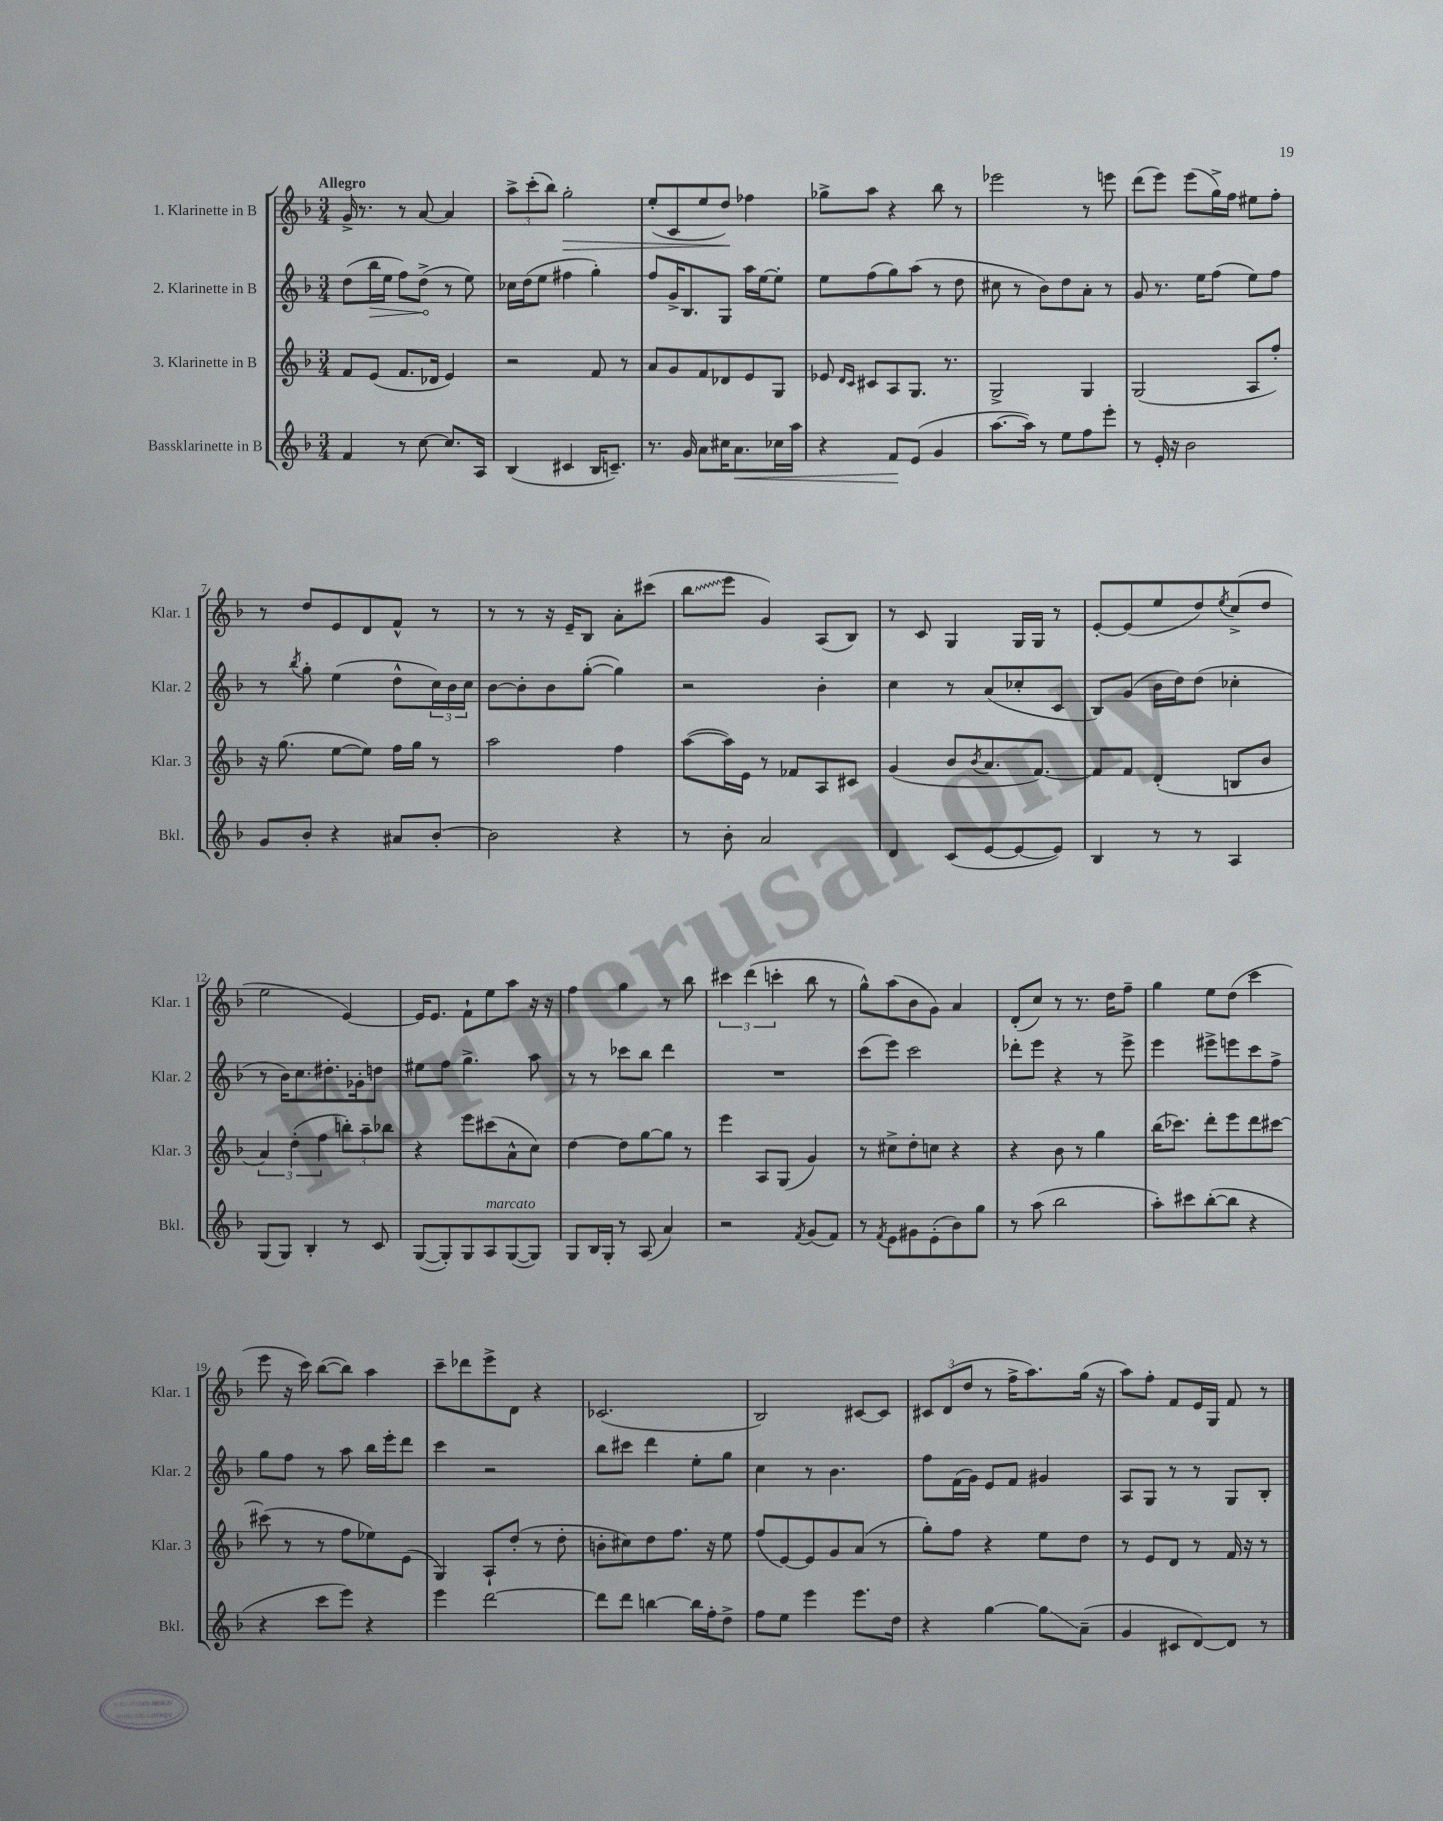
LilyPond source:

<<
\new StaffGroup <<
\new Staff = "s0" \with { instrumentName = "1. Klarinette in B" shortInstrumentName = "Klar. 1" } {
    \clef treble \key f \major \numericTimeSignature \time 3/4 \tempo "Allegro"
    g'16-> r8. r8 a'8~ a'4 |
    \tuplet 3/2 { a''8-> c'''8-.( bes''8) } g''2-.\> |
    e''8-.( c'8 e''8 d''8\!) fes''4 |
    ges''8-> a''8 r4 bes''8 r8 |
    ees'''2 r8 e'''8 |
    d'''8( e'''8) e'''8( g''16->) f''16 eis''8 f''8-. |
    r8 d''8 e'8 d'8 f'8-^ r8 |
    r8 r8 r16 e'16-- bes8 a'8-. cis'''8( |
    \once \override Glissando.style = #'zigzag bes''8\glissando e'''8 g'4) a8( bes8) |
    r8 c'8 g4 g16 g16 r8 |
    e'8~-. e'8( e''8 d''8) \acciaccatura { e''8 } c''8->( d''8 |
    e''2 e'4~) |
    e'16 e'8. f'8-! e''8 a''8 r16 r16 |
    f''4 g''4 r8 bes''8 |
    \tuplet 3/2 { cis'''4 d'''4( c'''4-. } bes''8 r8 |
    g''8-^) a''8( bes'8 g'8) a'4 |
    d'8-.( c''8) r8 r8. d''16 f''8-- |
    g''4 e''8 d''8( c'''4 |
    e'''8 r16 c'''16) bes''8~( bes''8) a''4 |
    c'''8-- des'''8 e'''8-> d'8 r4 |
    ces'2.( |
    bes2) cis'8~ cis'8 |
    \tuplet 3/2 { cis'8 d'8( d''8 } r8 f''16-> a''8.) g''16( r16 |
    a''8) f''8-. f'8 e'16 g16 f'8 r8 \bar "|." |
}
\new Staff = "s1" \with { instrumentName = "2. Klarinette in B" shortInstrumentName = "Klar. 2" } {
    \clef treble \key f \major \numericTimeSignature \time 3/4
    d''8( \once \override Hairpin.circled-tip = ##t bes''16\> e''16 f''8) d''8->\!( r8 e''8) |
    ces''16 d''16( e''8 fis''4 g''4-.) |
    f''8 g'16-> bes8. g8 a''16 e''16~ e''8-. |
    e''8 f''8( g''8) a''8( r8 d''8 |
    cis''8 r8 bes'8) d''8 a'8-. r8 |
    g'8 r8. e''16 f''8( e''8) f''8 |
    r8 \acciaccatura { bes''8 } g''8-. e''4( d''8-^ \tuplet 3/2 { c''16) bes'16 c''16 } |
    bes'8~ bes'8-. bes'8 g''8~-.( g''4) |
    r2 bes'4-. |
    c''4 r8 a'8( ces''8-. c'8 |
    bes8) g'8( bes'16 d''16) d''8( ces''4-. |
    r8 bes'16) c''8. dis''8.-. ges'16-. d''8 |
    eis''8 f''8 g''4.-> a''8 |
    r8 r8 ces'''8 bes''8 d'''4 |
    R2. |
    c'''8( e'''8) c'''2 |
    des'''8-. e'''8 r4 r8 e'''8-> |
    e'''4 eis'''8-> e'''8 c'''8 f''8-> |
    g''8 f''8 r8 a''8 bes''16 e'''16-. d'''8 |
    c'''4 r2 |
    bes''8 cis'''8 d'''4 e''8-. g''8 |
    c''4 r8 bes'4. |
    f''8 f'16( g'16) e'8 f'8 gis'4 |
    a8 g8 r8 r8 g8 bes8-. \bar "|." |
}
\new Staff = "s2" \with { instrumentName = "3. Klarinette in B" shortInstrumentName = "Klar. 3" } {
    \clef treble \key f \major \numericTimeSignature \time 3/4
    f'8 e'8( f'8. des'16 e'4) |
    r2 f'8 r8 |
    a'8 g'8 f'8 des'8 e'8 g8 |
    ees'8 \grace { d'16 c'16 } cis'8 a8 g8. r8. |
    g2-> g4 |
    g2( a8 f''8-.) |
    r16 g''8.( e''8~ e''8) f''16 g''16 r8 |
    a''2 f''4 |
    a''8~( a''16) e'16 r8 fes'8 a8 cis'8 |
    g'4( bes'8 \acciaccatura { bes'8 } a'8. f'8.~) |
    f'8 f'8 d'4-.( b8 bes'8 |
    \tuplet 3/2 { a'4) d''4-.( f''4 } \tuplet 3/2 { b''8-.) a''8-- bes''8 } |
    r4 e'''8 cis'''8( a'8-^ c''8) |
    d''4~ d''8 g''8~ g''8 r8 |
    e'''4 a8 g8( g'4) |
    r8 cis''8-> d''8-. c''8 r4 |
    r4 bes'8 r8 g''4 |
    bes''16( ces'''8.) d'''8-. e'''8 d'''8 cis'''8~ |
    cis'''8( r8 r8 f''8 ees''8) e'8( |
    g4) a8-! d''8-.( r8 d''8-. |
    b'8-. cis''8) d''8 f''8. r16 e''8 |
    f''8( e'8~) e'8 g'8 a'8( r8 |
    g''8-.) f''8 r4 e''8 d''8 |
    r8 e'8 d'8 r8 f'16 r16 r8 \bar "|." |
}
\new Staff = "s3" \with { instrumentName = "Bassklarinette in B" shortInstrumentName = "Bkl." } {
    \clef treble \key f \major \numericTimeSignature \time 3/4
    f'4 r8 c''8~ c''8. a16 |
    bes4( cis'4 bes16 c'8.--) |
    r8. g'16 a'8 cis''16 a'8.\< ces''16 a''16 |
    r4 f'8\! e'8( g'4 |
    a''8.~ a''16) r8 e''8 f''8 e'''8-. |
    r8 e'16-. r16 bes'2 |
    g'8 bes'8-. r4 ais'8 bes'8~-. |
    bes'2 r4 |
    r8 bes'8-. a'2 |
    d'4 c'8( e'8~ e'8~ e'8) |
    bes4 r8 r8 a4 |
    g8( g8) bes4-. r8 c'8 |
    g8~( g8-.) g8 a8^\markup { \italic "marcato" } g8~( g8) |
    g8 bes16 g16-. r8 a8( a'4) |
    r2 \acciaccatura { f'8 } g'8( f'8) |
    r8 \acciaccatura { f'8 } e'8 gis'8 e'8-.( bes'8) g''8 |
    r8 a''8( bes''2 |
    a''8-.) cis'''8 bes''8~-.( bes''8 r4 |
    r4 c'''8 e'''8) r4 |
    e'''4 d'''2~ |
    d'''8 d'''8 b''4~ b''16 f''16-. d''8-> |
    f''8 e''8 e'''4 e'''8. d''16 |
    r4 g''4~ g''8\glissando a'8--( |
    g'4 cis'8 d'8~) d'8 r8 \bar "|." |
}
>>
>>
